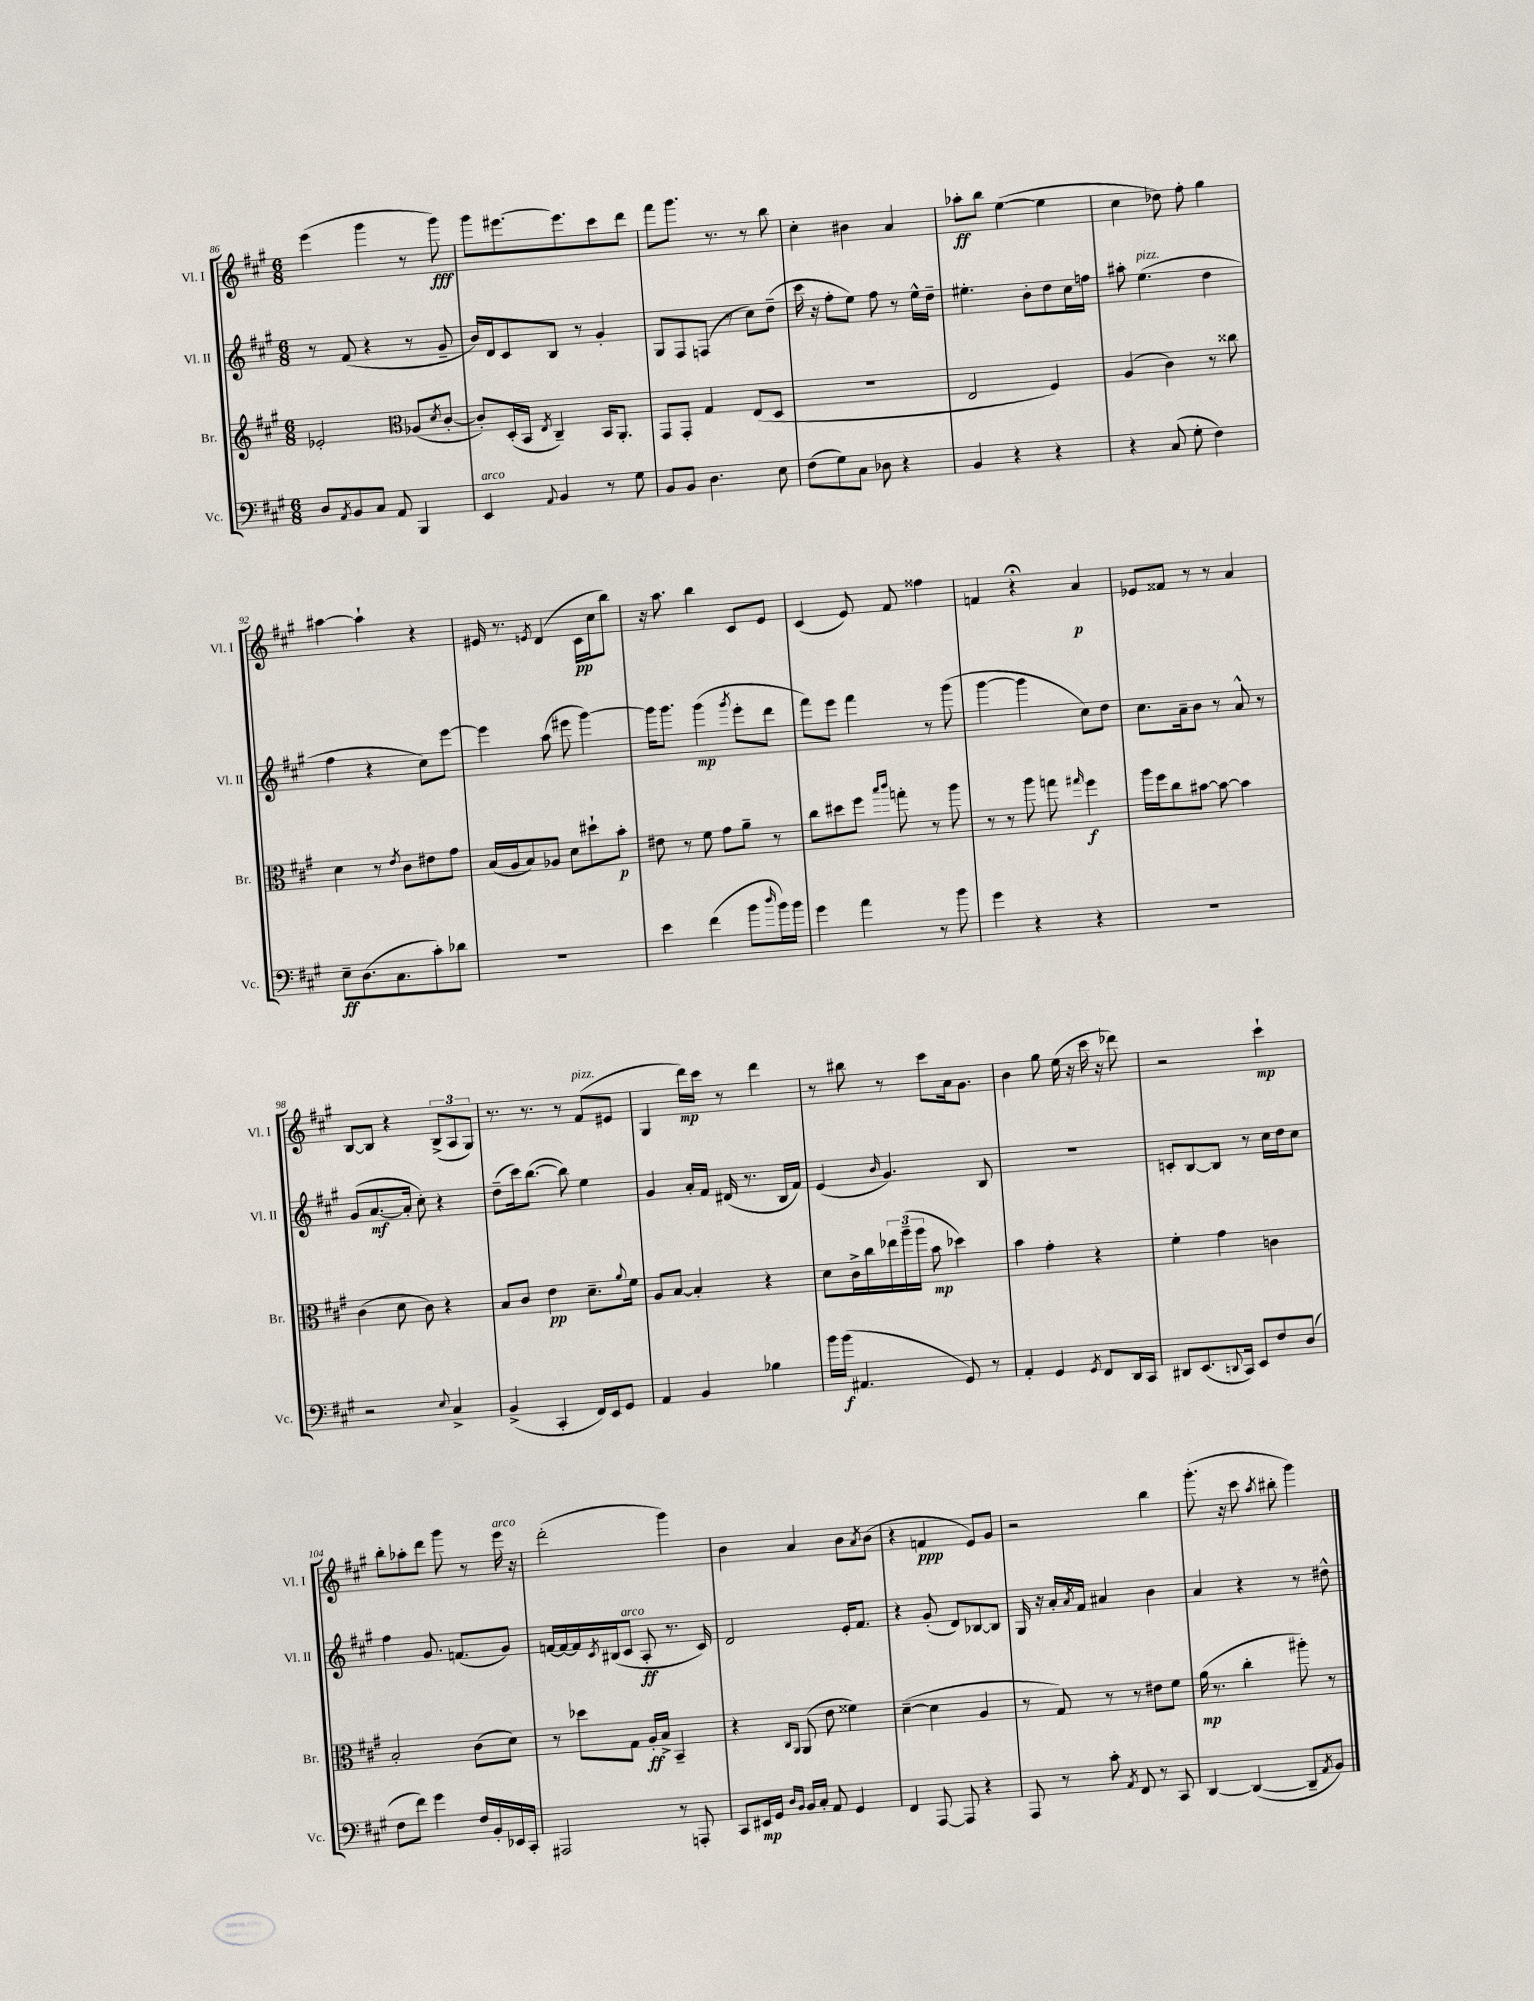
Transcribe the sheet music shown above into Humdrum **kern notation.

**kern	**dynam	**kern	**dynam	**kern	**dynam	**kern	**dynam
*part4	*part4	*part3	*part3	*part2	*part2	*part1	*part1
*staff4	*staff4	*staff3	*staff3	*staff2	*staff2	*staff1	*staff1
*I"Vc.	*	*I"Br.	*	*I"Vl. II	*	*I"Vl. I	*
*I'Vc.	*	*I'Br.	*	*I'Vl. II	*	*I'Vl. I	*
*clefF4	*	*clefG2	*	*clefG2	*	*clefG2	*
*k[f#c#g#]	*	*k[f#c#g#]	*	*k[f#c#g#]	*	*k[f#c#g#]	*
*M6/8	*	*M6/8	*	*M6/8	*	*M6/8	*
=86	=86	=86	=86	=86	=86	=86	=86
8D/L	.	2e-X'/	.	8r	.	(4eee\	.
8qAA/	.	.	.	.	.	.	.
8BB/	.	.	.	(8f#/	.	.	.
8C#/J	.	.	.	4r	.	4ggg#\	.
8AA/	.	.	.	.	.	.	.
*	*	*clefC3	*	*	*	*	*
4BBB/	.	(8A-X/L	.	8r	.	8r	.
.	.	8qd/	.	.	.	.	.
.	.	[8c#'/J	.	8g#~/	.	8ggg#\)	fff
=87	=87	=87	=87	=87	=87	=87	=87
!LO:TX:a:i:t=arco	!	!	!	!	!	!	!
4EE/	.	8c#'/L])	.	16b/LL)	.	8ggg#\L	.
.	.	.	.	16d/J	.	.	.
.	.	(16D'/L	.	8c#/	.	[8.eee#X\	.
.	.	16BB/JJ	.	.	.	.	.
8qqAA/	.	8qE/	.	.	.	.	.
4BB/	.	4C#~/)	.	8B/J	.	.	.
.	.	.	.	.	.	8.eee#\]	.
.	.	.	.	8r	.	.	.
8r	.	16BB/KL	.	4g#'/	.	8ccc#\	.
.	.	8.AA'/J	.	.	.	.	.
8G#\	.	.	.	.	.	8ddd\J	.
=88	=88	=88	=88	=88	=88	=88	=88
8BB/L	.	8GG#/L	.	8G#/L	.	8fff#\L	.
8BB/J	.	8GG#'/J	.	8F#/	.	8.ggg#\J	.
4.D\	.	4G#/	.	(8Fn/J	.	.	.
.	.	.	.	.	.	8.r	.
.	.	.	.	8r	.	.	.
.	.	(8E/L	.	8cc#\L)	.	8r	.
8E\	.	8D/J	.	(8dd~\J	.	8bb\	.
=89	=89	=89	=89	=89	=89	=89	=89
(8F#\L	.	2.r	.	16ccc#\	.	4cc#'\	.
.	.	.	.	16r	.	.	.
8G#\)	.	.	.	8ff#'\L	.	.	.
8C#\J	.	.	.	8ee\J)	.	4b#X\	.
8D-X\	.	.	.	8ff#\	.	.	.
4r	.	.	.	8r	.	4a/	.
.	.	.	.	16ee^^\LL	.	.	.
.	.	.	.	16dd~\JJ	.	.	.
=90	=90	=90	=90	=90	=90	=90	=90
4BB/	.	2E/	.	4.ee#X'\	.	8aa-X'\L	ff
.	.	.	.	.	.	8bb\J	.
4r	.	.	.	.	.	([4ee\	.
.	.	.	.	8b'\L	.	.	.
4r	.	4F#/)	.	8dd\	.	4ee\]	.
.	.	.	.	16cc#\L	.	.	.
.	.	.	.	16ffn\JJ	.	.	.
=91	=91	=91	=91	=91	=91	=91	=91
4r	.	(4A/	.	8aa#X'\	.	4cc#\	.
!	!	!	!	!LO:TX:a:i:t=pizz.	!	!	!
.	.	.	.	(4.ee\	.	.	.
(8C#/	.	4c#\)	.	.	.	8dd-X\)	.
8G#'\	.	.	.	.	.	8ff#'\	.
4F#\)	.	8r	.	4dd\	.	4gg#\	.
.	.	8cc##X\	.	.	.	.	.
!!LO:LB:g=z
=92	=92	=92	=92	=92	=92	=92	=92
8E~\L	ff	4d\	.	4ff#\	.	[4aa#X\	.
(8.D\	.	.	.	.	.	.	.
.	.	8r	.	4r	.	4aa#`\]	.
8.C#\	.	.	.	.	.	.	.
.	.	8qe/	.	.	.	.	.
.	.	8c#\L	.	.	.	.	.
8c#'\)	.	8e#X\	.	8cc#\L)	.	4r	.
8d-X\J	.	8g#\J	.	[8eee\J	.	.	.
=93	=93	=93	=93	=93	=93	=93	=93
2.r	.	(16B/LL	.	4eee\]	.	16e#X/	.
.	.	16A/J	.	.	.	8.r	.
.	.	8B/)	.	.	.	.	.
.	.	.	.	.	.	8qen/	.
.	.	8A-X/J	.	(8aa\	.	(4d/	.
.	.	8d\L	.	8eee#X\	.	.	.
.	.	8dd#X`\	.	[4ggg#\)	.	16c#\LL	pp
.	.	.	.	.	.	16cc#\J	.
.	.	8b'\J	p	.	.	8bb\J)	.
=94	=94	=94	=94	=94	=94	=94	=94
4e\	.	8e#X\	.	16ggg#\KL]	.	16r	.
.	.	.	.	8.ggg#\J	.	8.aa\	.
.	.	8r	.	.	.	.	.
(4f#\	.	8f#\	.	(4ggg#\	mp	4bb\	.
.	.	8g#\L	.	.	.	.	.
.	.	.	.	8qggg#/	.	.	.
8b\L	.	8a~\J	.	8eee'\L	.	8c#/L	.
16qqdd/	.	.	.	.	.	.	.
16b\L)	.	8r	.	8ddd\J	.	8e/J	.
16b\JJ	.	.	.	.	.	.	.
=95	=95	=95	=95	=95	=95	=95	=95
4g#\	.	8cc#\L	.	8fff#\L)	.	(4c#/	.
.	.	8dd#X\	.	8eee\J	.	.	.
4a\	.	8ff#\J	.	4fff#\	.	8e/)	.
.	.	16qqbb/LL	.	.	.	.	.
.	.	16qqccc#/JJ	.	.	.	.	.
.	.	8ggn'\	.	.	.	8f#/	.
8r	.	8r	.	8r	.	4ff##X\	.
8b\	.	8aa\	.	(8ggg#\	.	.	.
=96	=96	=96	=96	=96	=96	=96	=96
4g#\	.	8r	.	[4ggg#\	.	4fn/	.
.	.	8r	.	.	.	.	.
4r	.	8aa\	.	4ggg#\]	.	4r;<	.
.	.	8ggn\	.	.	.	.	.
.	.	16qqgg#X/	.	.	.	.	.
4r	.	4ff#\	f	8cc#\L)	.	4a/	p
.	.	.	.	8dd\J	.	.	.
=97	=97	=97	=97	=97	=97	=97	=97
2.r	.	16aa\LL	.	8.cc#\L	.	8e-X/L	.
.	.	16ff#\J	.	.	.	.	.
.	.	8cc#\	.	.	.	8f##X/J	.
.	.	.	.	16a~\k	.	.	.
.	.	[8b#X\J	.	8b\J	.	8r	.
.	.	8b#\_	.	8r	.	8r	.
.	.	4b#\]	.	8a^^/	.	4a/	.
.	.	.	.	8r	.	.	.
!!LO:LB:g=z
=98	=98	=98	=98	=98	=98	=98	=98
2r	.	(4c#\	.	(8g#/L	.	[8B/L	.
.	.	.	.	[8.a/	mf	8B/J]	.
.	.	8d\	.	.	.	4r	.
.	.	.	.	16a'/Jk]	.	.	.
.	.	8c#\)	.	8cc#'\)	.	.	.
8qqE/	.	.	.	.	.	.	.
4C#^/	.	4r	.	4r	.	(12B^/L	.
.	.	.	.	.	.	12A/	.
.	.	.	.	.	.	12G#/J)	.
=99	=99	=99	=99	=99	=99	=99	=99
(4BB^/	.	8B/L	.	(8dd~\L	.	8.r	.
.	.	8c#/J	.	16ccc#\k)	.	.	.
.	.	.	.	([8.bb\J	.	8.r	.
4CC#'/	.	4e\	pp	.	.	.	.
.	.	.	.	8bb\])	.	8r	.
!	!	!	!	!	!	!LO:TX:a:i:t=pizz.	!
16FF#/LL)	.	8.d~\L	.	4ee\	.	(8f#/L	.
16EE/J	.	.	.	.	.	.	.
8GG#/J	.	.	.	.	.	8e#X/J	.
.	.	8qqa/	.	.	.	.	.
.	.	16f#\Jk	.	.	.	.	.
=100	=100	=100	=100	=100	=100	=100	=100
4AA/	.	8A/L	.	4g#/	.	4G#/	.
.	.	[8B/J	.	.	.	.	.
4BB/	.	4B'/]	.	16a'/LL	.	16ddd\LL)	mp
.	.	.	.	16f#/JJ	.	16ccc#\JJ	.
.	.	.	.	(16d#X/	.	8r	.
.	.	.	.	8.r	.	.	.
4B-X\	.	4r	.	.	.	4ddd\	.
.	.	.	.	16B/LL	.	.	.
.	.	.	.	16f#/JJ)	.	.	.
=101	=101	=101	=101	=101	=101	=101	=101
16b\LL	.	8d\L	.	(4e/	.	8r	.
(16b\JJ	f	.	.	.	.	.	.
4.AA#X/	.	16c#^\L	.	.	.	8bb#X\	.
.	.	16cc#\	.	.	.	.	.
.	.	.	.	16qqb/	.	.	.
.	.	24ee-X\	.	4.g#/)	.	8r	.
.	.	(24aa~\	.	.	.	.	.
.	.	24aa\JJ	.	.	.	.	.
.	.	8b\	mp	.	.	8ccc#\L	.
8GG#/)	.	4dd-X\)	.	.	.	16a\k	.
.	.	.	.	.	.	8.g#\J	.
8r	.	.	.	8B/	.	.	.
=102	=102	=102	=102	=102	=102	=102	=102
4AA'/	.	4b\	.	2.r	.	4b\	.
4GG#/	.	4g#'\	.	.	.	8gg#\	.
.	.	.	.	.	.	(16ee\	.
.	.	.	.	.	.	16r	.
8qGG#/	.	.	.	.	.	.	.
8FF#/L	.	4r	.	.	.	16ccc#\	.
.	.	.	.	.	.	16r	.
16DD/L	.	.	.	.	.	8ddd-X\)	.
16CC#/JJ	.	.	.	.	.	.	.
=103	=103	=103	=103	=103	=103	=103	=103
8DD#X/L	.	4f#'\	.	8cn'/L	.	2r	.
(8.EE/	.	.	.	[8B/	.	.	.
.	.	4g#\	.	8B/J]	.	.	.
8qqDDn/	.	.	.	.	.	.	.
16CC#/Jk)	.	.	.	.	.	.	.
8EE/L	.	.	.	8r	.	.	.
8F#/	.	4cn\	.	16cc#\LL	.	4ccc#`\	mp
.	.	.	.	16dd\J	.	.	.
(8D/J	.	.	.	8cc#\J	.	.	.
!!LO:LB:g=z
=104	=104	=104	=104	=104	=104	=104	=104
8F#\L	.	2B'/	.	4ff#\	.	8bb'\L	.
8f#\J)	.	.	.	.	.	8aa-X'\	.
4g#\	.	.	.	8.g#/	.	8ddd\J	.
.	.	.	.	.	.	8ggg#\	.
.	.	.	.	(8.fn/L	.	.	.
16F#/LL	.	(8c#\L	.	.	.	8r	.
16BB'/	.	.	.	.	.	.	.
!	!	!	!	!	!	!LO:TX:a:i:t=arco	!
16EE-X/	.	8d\J)	.	8g#/J)	.	16eee\	.
16CC#'/JJ	.	.	.	.	.	16r	.
=105	=105	=105	=105	=105	=105	=105	=105
2AAA#X/	.	8r	.	[16fn/LL	.	(2ddd'\	.
.	.	.	.	16f/_	.	.	.
.	.	8dd-X\L	.	16f/]	.	.	.
.	.	.	.	8qc#/	.	.	.
.	.	.	.	(16B#X/J	.	.	.
!	!	!	!	!LO:TX:a:i:t=arco	!	!	!
.	.	8G#\J	.	8c#/J	.	.	.
.	.	16A'/LL	ff	8A'/	ff	.	.
.	.	16B^/JJ	.	.	.	.	.
8r	.	4BB~/	.	8.r	.	4ggg#\)	.
8AAAn'/	.	.	.	.	.	.	.
.	.	.	.	16c#/)	.	.	.
=106	=106	=106	=106	=106	=106	=106	=106
8CC#/L	.	4r	.	2d/	.	4b\	.
16EE#X/L	mp	.	.	.	.	.	.
16GG#/JJ	.	.	.	.	.	.	.
16qqD/LL	.	16qqC#/LL	.	.	.	.	.
16qqBB/JJ	.	16qqAA/JJ	.	.	.	.	.
16BB/LL	.	(8AA/	.	.	.	4a/	.
16C#'/JJ	.	.	.	.	.	.	.
8AA/	.	8e\	.	.	.	.	.
4GG#/	.	4f##X\)	.	16e'/KL	.	8b\L	.
.	.	.	.	8.f#/J	.	.	.
.	.	.	.	.	.	8qa/	.
.	.	.	.	.	.	(8b\J	.
=107	=107	=107	=107	=107	=107	=107	=107
4FF#/	.	([4d~\	.	4r	.	4r	.
[8AAA/	.	4d\]	.	(8g#'/	.	4fn/	ppp
8AAA/]	.	.	.	8d/L)	.	.	.
4r	.	4A/	.	[8B-X/	.	8e/L)	.
.	.	.	.	8B-/J]	.	8g#/J	.
=108	=108	=108	=108	=108	=108	=108	=108
8AAA/	.	8r	.	16G#/	.	2r	.
.	.	.	.	16r	.	.	.
8r	.	8G#/)	.	16a'/LL	.	.	.
.	.	.	.	8qa/	.	.	.
.	.	.	.	16f#/JJ	.	.	.
8c#'\	.	8r	.	4a#X/	.	.	.
8qAA/	.	.	.	.	.	.	.
8FF#/	.	8r	.	.	.	.	.
8r	.	8e#X\L	.	4b\	.	4bb\	.
8CC#/	.	8f#\J	.	.	.	.	.
=109	=109	=109	=109	=109	=109	=109	=109
[4DD/	.	(16a\	mp	4a/	.	(8.ggg#'\	.
.	.	8.r	.	.	.	.	.
.	.	.	.	.	.	16r	.
(4DD/_	.	4cc#'\	.	4r	.	8ccc#\	.
.	.	.	.	.	.	8qaa/	.
.	.	.	.	.	.	8bb#X'\	.
8DD~/L]	.	8aa#X'\)	.	8r	.	4ggg#\)	.
8qAA/	.	.	.	.	.	.	.
8BB/J)	.	8r	.	8dd#X^^\	.	.	.
==	==	==	==	==	==	==	==
*-	*-	*-	*-	*-	*-	*-	*-
